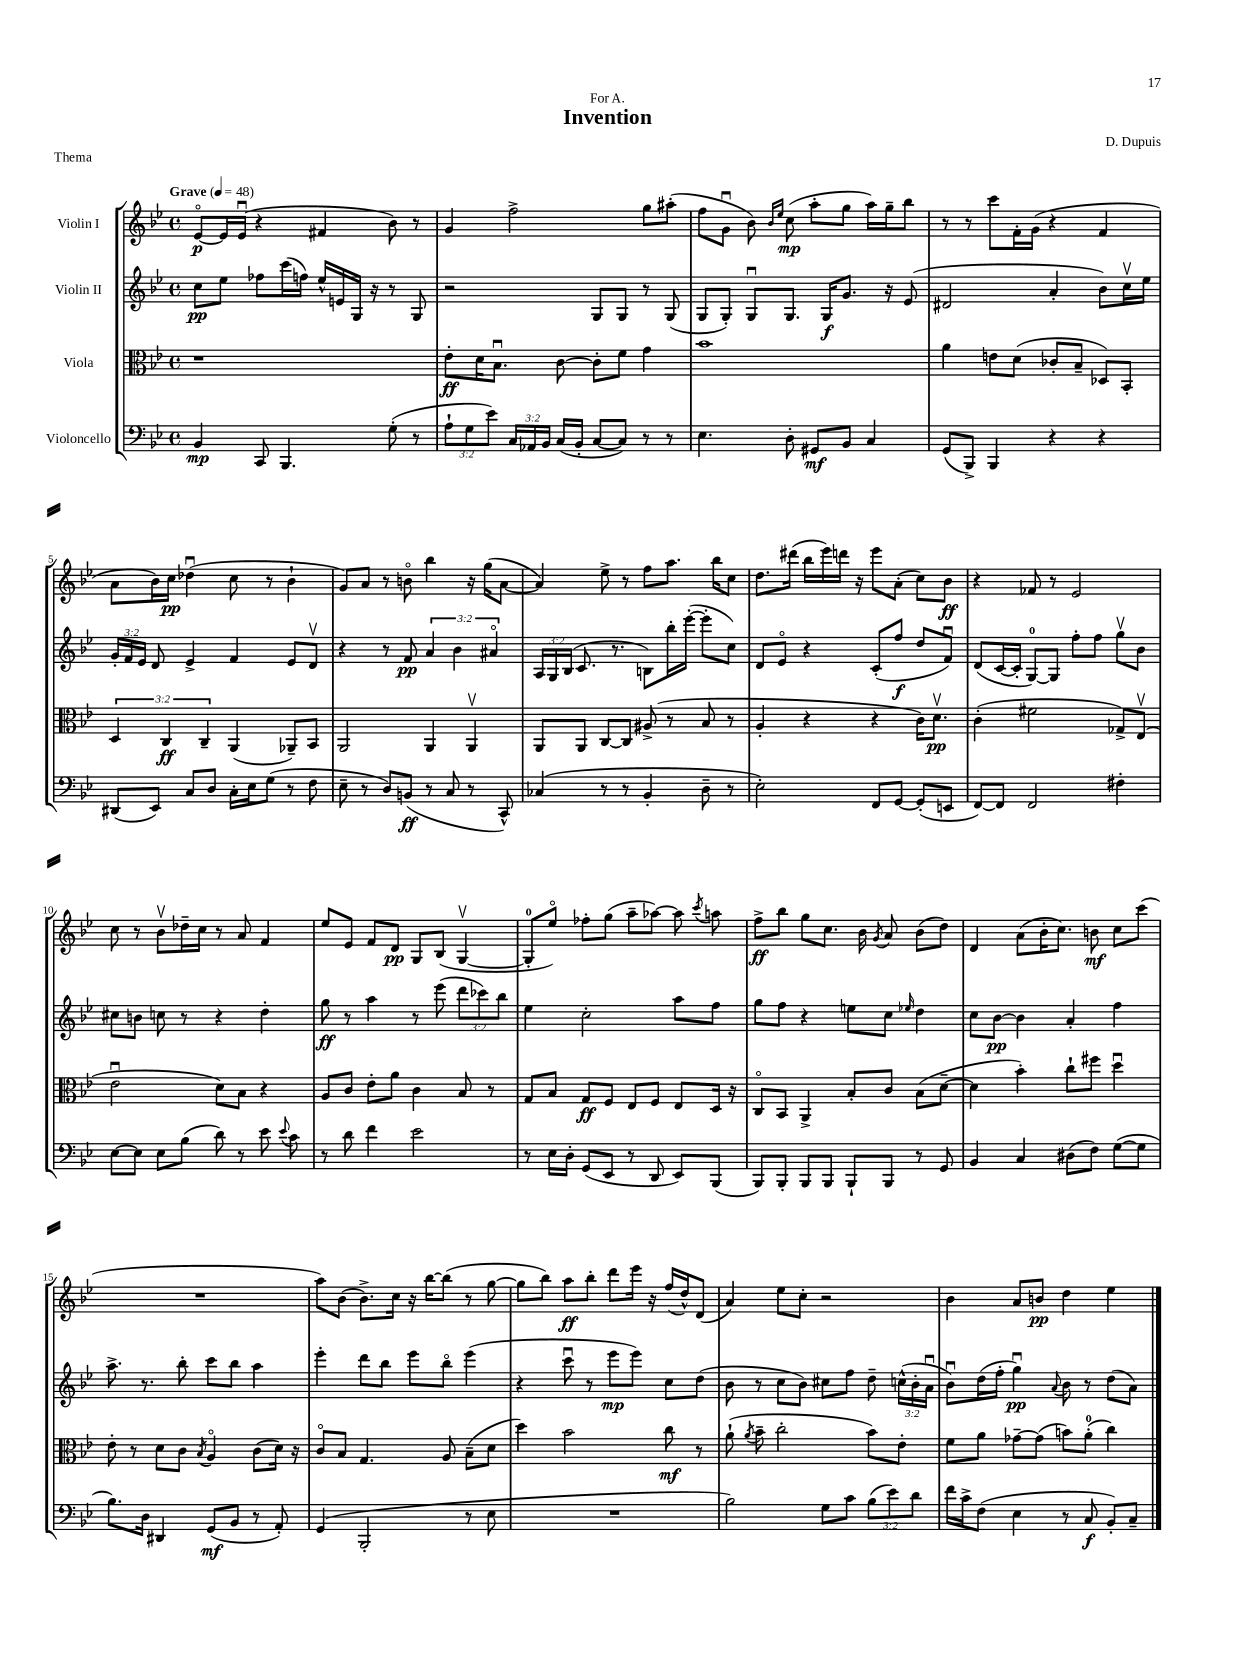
\header { title = "Invention" composer = "D. Dupuis" dedication = "For A." piece = "Thema" }
<<
\new StaffGroup <<
\new Staff = "s0" \with { instrumentName = "Violin I" } {
    \clef treble \key bes \major \defaultTimeSignature \time 4/4 \tempo "Grave" 4 = 48
    \autoBeamOff ees'8[~\flageolet\p ees'16 ees'16]\downbow( r4 fis'4 bes'8) r8 |
    g'4 f''2-> g''8[ ais''8]-.( |
    f''8[ g'8]\downbow bes'8) \grace { bes'16[ ees''16] } c''8\mp( a''8[-. g''8] a''16[) g''16-- bes''8] |
    r8 r8 c'''8[ f'16-. g'16]( r4 f'4 |
    a'8[ bes'16) c''16]\pp des''4\downbow( c''8 r8 bes'4-! |
    g'8[) a'8] r8 b'8\flageolet bes''4 r16 g''16[( a'8]~ |
    a'4) ees''8-> r8 f''8[ a''8.] bes''16[ c''8] |
    d''8.[ dis'''16]( bes''16[ ees'''16) d'''16] r16 ees'''8[ a'8]-.( c''8[) bes'8]\ff |
    r4 fes'8 r8 ees'2 |
    c''8 r8 bes'8[\upbow des''16-- c''16] r8 a'8 f'4 |
    ees''8[ ees'8] f'8[ d'8]\pp g8[ bes8]( g4~\upbow |
    g8[-0-. ees''8]\flageolet) fes''8[-. g''8]( a''8[-- aes''8]~) aes''8 \acciaccatura { c'''8 } a''8 |
    f''8[->\ff bes''8] g''8[ c''8.] bes'16 \acciaccatura { g'8 } a'8 bes'8[( d''8]) |
    d'4 a'8[( bes'16-. c''8.]) b'8\mf c''8[ c'''8]( |
    R1 |
    a''8[) bes'8]( bes'8.[->) c''16] r16 bes''16[~ bes''8]( r8 g''8~ |
    g''8[ bes''8]) a''8[\ff bes''8]-. d'''8[ ees'''16] r16 f''16[( d''16-^) d'8]( |
    a'4) ees''8[ c''8]-. r2 |
    bes'4 a'8[ b'8]\pp d''4 ees''4 \bar "|." |
}
\new Staff = "s1" \with { instrumentName = "Violin II" } {
    \clef treble \key bes \major \defaultTimeSignature \time 4/4 \override Staff.TupletNumber.text = #tuplet-number::calc-fraction-text
    \autoBeamOff c''8[\pp ees''8] fes''8[ c'''16( f''16]) ees''16[-^ e'16 g16] r16 r8 g8 |
    r2 g8[ g8] r8 g8( |
    g8[ g8]-.) g8[\downbow g8.] g16[\f g'8.] r16 ees'8( |
    dis'2 a'4-. bes'8[) c''16\upbow ees''16] |
    \tuplet 3/2 { g'16[-. f'16 ees'16] } d'8 ees'4-> f'4 ees'8[ d'8]\upbow |
    r4 r8 f'8\pp \tuplet 3/2 { a'4 bes'4 ais'4\flageolet } |
    \tuplet 3/2 { a16[ g16 bes16]( } c'8. r8. b8[) bes''16-. ees'''16]~-.( ees'''8[-. c''8]) |
    d'8[ ees'8]\flageolet r4 c'8[-.( f''8]\f d''8[ f'8]\downbow) |
    d'8[( c'16~ c'16]-. g8[-0~) g8] f''8[-. f''8] g''8[\upbow bes'8] |
    cis''8[ b'8] c''8 r8 r4 d''4-. |
    g''8\ff r8 a''4 r8 ees'''8( \tuplet 3/2 { d'''8[ ces'''8) bes''8] } |
    ees''4 c''2-. a''8[ f''8] |
    g''8[ f''8] r4 e''8[ c''8] \grace { ees''16 } d''4 |
    c''8[ bes'8]~\pp bes'4 a'4-. f''4 |
    a''8.-> r8. bes''8-. c'''8[ bes''8] a''4 |
    ees'''4-. d'''8[ bes''8] ees'''8[ bes''8]\flageolet ees'''4( |
    r4 c'''8\downbow r8 ees'''8[\mp ees'''8]) c''8[ d''8]( |
    bes'8 r8 c''8[ bes'8]) cis''8[ f''8] d''8-- \tuplet 3/2 { c''16[-^( bes'16-. a'16]\downbow } |
    bes'8[\downbow) d''16( f''16]-. g''4\downbow\pp) \appoggiatura { a'8 } bes'8 r8 d''8[( a'8]) \bar "|." |
}
\new Staff = "s2" \with { instrumentName = "Viola" } {
    \clef alto \key bes \major \defaultTimeSignature \time 4/4 \override Staff.TupletNumber.text = #tuplet-number::calc-fraction-text
    \autoBeamOff r1 |
    ees'8[-.\ff d'16 bes8.]\downbow c'8~ c'8[-. f'8] g'4 |
    bes'1 |
    a'4 e'8[ d'8]( ces'8[-. bes8]-- des8[) bes,8]-. |
    \tuplet 3/2 { d4 c4\ff c4-- } a,4( aes,8[--) bes,8] |
    a,2 a,4 a,4\upbow |
    a,8[ a,8] c8[~ c8] ais8->( r8 bes8 r8 |
    a4-. r4 r4 c'16[) d'8.]\upbow\pp |
    c'4-.( fis'2 ges8[->) ees8]\upbow( |
    ees'2\downbow d'8[) bes8] r4 |
    a8[ c'8] ees'8[-. a'8] c'4 bes8 r8 |
    g8[ bes8] g8[\ff f8] ees8[ f8] ees8[ d16] r16 |
    c8[\flageolet bes,8] a,4-> bes8[-. c'8] bes8[( d'8]~-- |
    d'4 bes'4-.) c''8[-! fis''8] d''4\downbow |
    ees'8-. r8 d'8[ c'8] \acciaccatura { bes8 } a4\flageolet c'8[( d'16]) r16 |
    c'8[\flageolet bes8] g4. a8 bes8[--( d'8] |
    d''4) bes'2 c''8\mf r8 |
    a'8-!( \acciaccatura { a'8 } bes'8-- c''2-. bes'8[) ees'8]-. |
    f'8[ a'8] ges'8[~-- ges'8]( b'8[) a'8]-0-.( c''4) \bar "|." |
}
\new Staff = "s3" \with { instrumentName = "Violoncello" } {
    \clef bass \key bes \major \defaultTimeSignature \time 4/4 \override Staff.TupletNumber.text = #tuplet-number::calc-fraction-text
    \autoBeamOff bes,4\mp c,8 bes,,4. g8-.( r8 |
    \tuplet 3/2 { a8[-! g8 ees'8]) } \tuplet 3/2 { c16[ aes,16 bes,16] } c16[( bes,16]-. c8[~ c8]) r8 r8 |
    ees4. d8-. gis,8[\mf bes,8] c4 |
    g,8[( bes,,8]->) bes,,4 r4 r4 |
    dis,8[( ees,8]) c8[ d8] c16[-. ees16 g8]( r8 f8 |
    ees8-- r8 d8[) b,8]\ff( r8 c8 r8 c,8-^) |
    ces4( r8 r8 bes,4-. d8-- r8 |
    ees2-.) f,8[ g,8]~ g,8[-.( e,8] |
    f,8[~) f,8] f,2 fis4-. |
    ees8[~ ees8] ees8[ bes8]( d'8) r8 ees'8 \appoggiatura { ees'8 } c'8 |
    r8 d'8 f'4 ees'2 |
    r8 ees16[ d16]-. g,8[( ees,8] r8 d,8 ees,8[) bes,,8]( |
    bes,,8[) bes,,8]-. bes,,8[ bes,,8] bes,,8[-! bes,,8] r8 g,8 |
    bes,4 c4 dis8[( f8]) g8[~( g8] |
    bes8.[) d16] dis,4 g,8[\mf( bes,8] r8 a,8-.) |
    g,4( bes,,2-. r8 ees8 |
    R1 |
    bes2) g8[ c'8] \tuplet 3/2 { bes8[( ees'8) d'8] } |
    f'16[ c'16-> f8]( ees4 r8 c8\f bes,8[-.) c8]-- \bar "|." |
}
>>
>>
